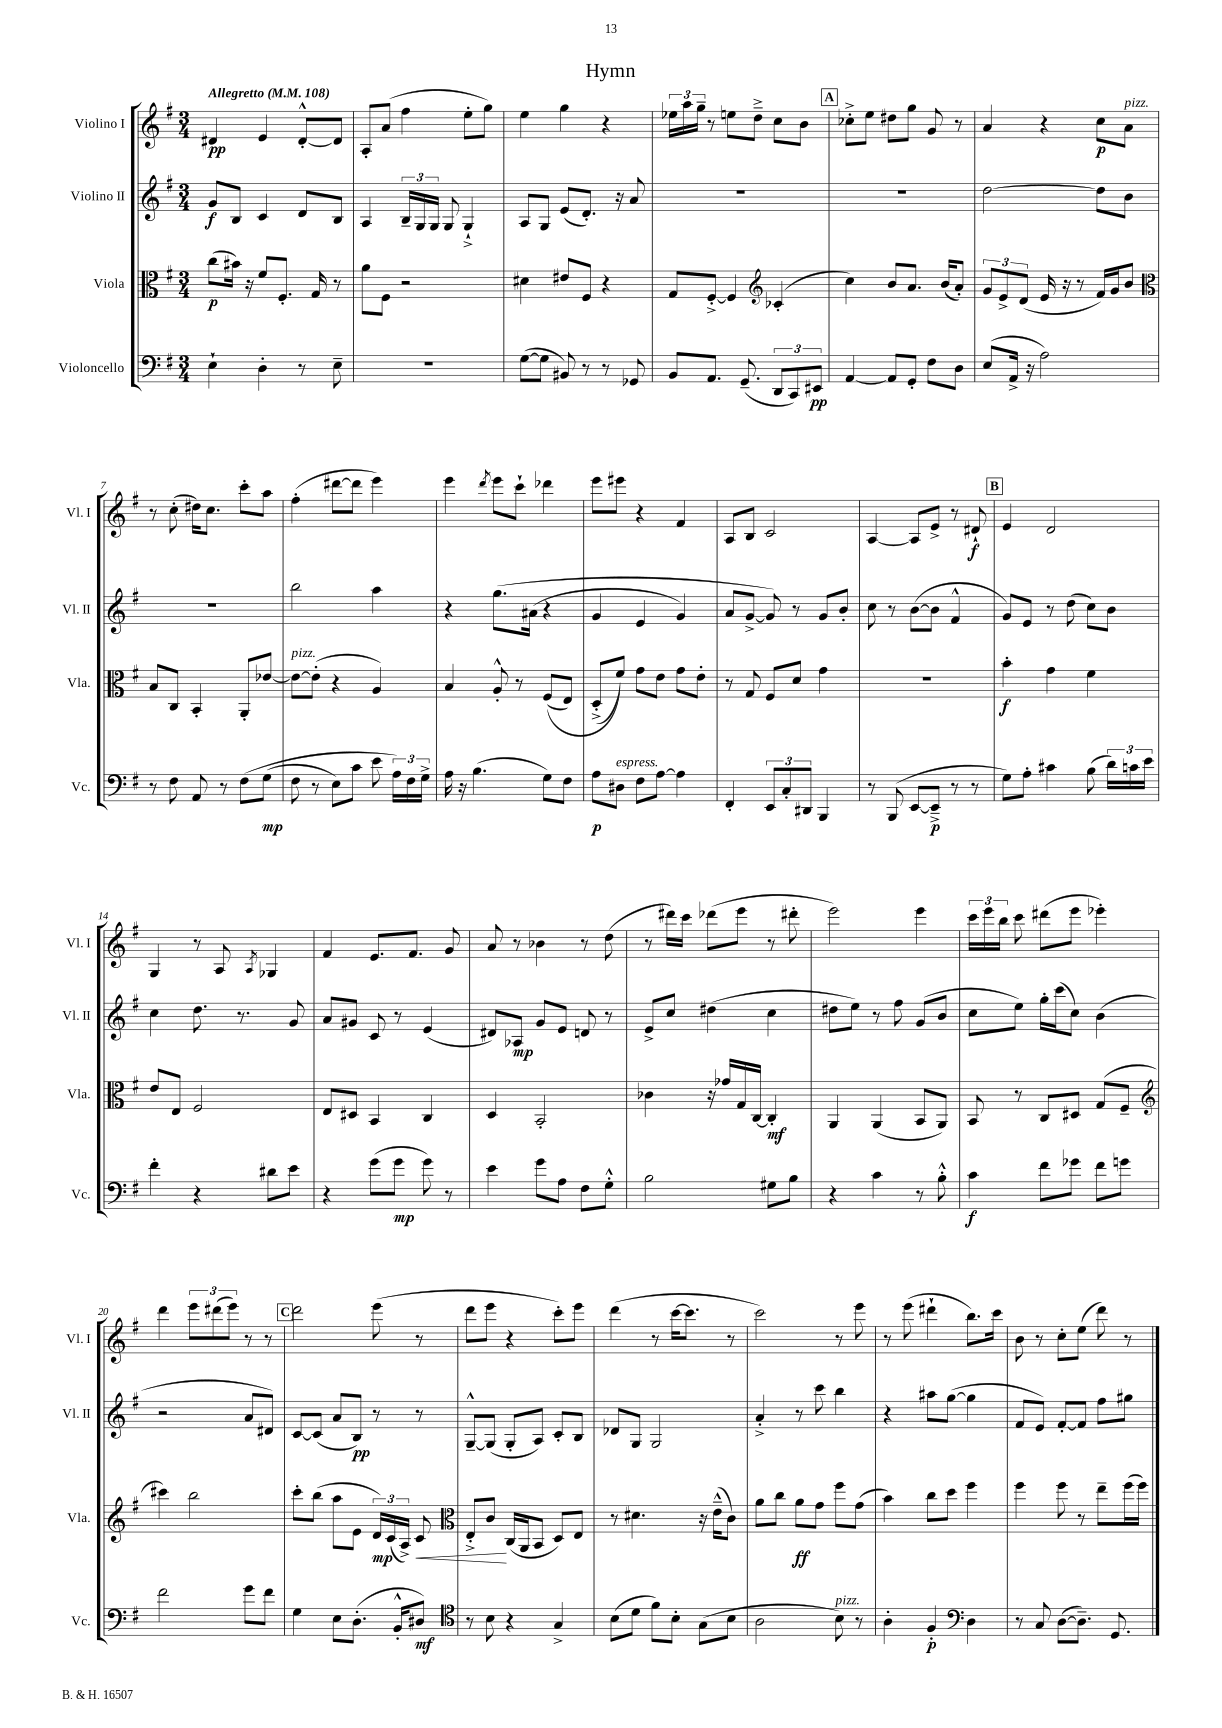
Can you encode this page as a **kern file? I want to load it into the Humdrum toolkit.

**kern	**kern	**kern	**kern
*staff4	*staff3	*staff2	*staff1
*clefF4	*clefC3	*clefG2	*clefG2
*k[f#]	*k[f#]	*k[f#]	*k[f#]
*M3/4	*M3/4	*M3/4	*M3/4
*MM108	*MM108	*MM108	*MM108
4E`\	(8cc\L	8g/L	4d#/
.	16b#\Jk)	8B/J	.
.	16r	.	.
4D'\	8f#/L	4c/	4e/
.	8.F#'/J	.	.
8r	.	8d/L	[8d#'^^/L
.	16G/	.	.
8E~\	8r	8B/J	8d#/]J
=	=	=	=
2.r	8a\L	4A/	8A'/L
.	8F#\J	.	(8a/J
.	2r	24B~/LL	4ff#\
.	.	24G/	.
.	.	24G/JJ	.
.	.	8G/	.
.	.	4G`^/	8ee'\L
.	.	.	8gg\J)
=	=	=	=
([8G\L	4d#\	8A/L	4ee\
8G\]J	.	8G/J	.
8BB#/)	8e#/L	(8e/L	4gg\
8r	8F#/J	8.d'/J)	.
8r	4r	.	4r
.	.	16r	.
8GG-/	.	8a/	.
=	=	=	=
8BB/L	8G/L	2.r	24ee-\LL
.	.	.	24aa\
.	.	.	24gg~\JJ
8.AA/J	[8F#'^/J	.	8r
.	4F#/]	.	8ee\L
(8.GG~/	.	.	.
.	.	.	8dd~^\J
*	*clefG2	*	*
12DD/L	(4c-'/	.	8cc\L
12CC/)	.	.	.
.	.	.	8b\J
12EE#/J	.	.	.
=	=	=	=
[4AA/	4cc\)	2.r	8cc-'^\L
.	.	.	8ee\J
8AA/]L	8b/L	.	8dd#\L
8GG'/J	8.a/J	.	8gg\J
8F#\L	.	.	8g/
.	(16b/LK	.	.
8D\J	8a'/J)	.	8r
=	=	=	=
(8E/L	12g/L	[2dd\	4a/
.	12e^/	.	.
16AA^/Jk	.	.	.
.	(12d/J	.	.
16r	.	.	.
2A\)	16e/	.	4r
.	16r	.	.
.	8r	.	.
.	16f#/LL)	8dd\]L	8cc\L
.	16g/J	.	.
.	8b/J	8b\J	8a\J
=	=	=	=
*	*clefC3	*	*
8r	8B/L	2.r	8r
8F#\	8C/J	.	(8cc'\
8AA/	4BB'/	.	16dd#\LK)
.	.	.	8.cc\J
8r	.	.	.
&(8F#\L	8AA'/L	.	8ccc'\L
(8G\J	[8e-/J	.	8aa\J
=	=	=	=
8F#\	8e-\_L	2bb\	(4ff#'\
8r	(8e-'\]J	.	.
8E\L)	4r	.	[8ddd#\L
8c\J	.	.	8ddd#\]J
8e\	4A/)	4aa\	4eee\)
24A\LL&)	.	.	.
24F#\	.	.	.
24G^\JJ	.	.	.
=	=	=	=
16A\	4B/	4r	4eee\
16r	.	.	.
(4.B\	.	.	.
.	.	.	8qddd/
.	8A'^^/	&(8.gg\L	8eee\L
.	8r	.	8ccc`\J
.	.	(16a#\Jk	.
8G\L)	&((8F#/L	4r	4ddd-\
8F#\J	8E/J)	.	.
=	=	=	=
8A\L	(8D'^/L	4g/	8eee\L
8D#\J	8f#/J)&)	.	8eee#\J
8F#\L	8g\L	4e/	4r
[8A\J	8e\J	.	.
4A\]	8g\L	4g/)	4f#/
.	8e'\J	.	.
=	=	=	=
4FF#'/	8r	8a/L	8A/L
.	8G/	[8g^/J	8B/J
12EE/L	8F#/L	8g/]&)	2c/
12C'/	.	.	.
.	8d/J	8r	.
12DD#/J	.	.	.
4BBB/	4g\	8g/L	.
.	.	8b'/J	.
=	=	=	=
8r	2.r	8cc\	[4A/
(8BBB/	.	8r	.
[8EE/L	.	([8b\L	8A/]L
8EE~^/]J	.	8b\]J	8e^/J
8r	.	4f#^^/	8r
8r	.	.	8d#`/
=	=	=	=
8G\L)	4b'\	8g/L)	4e/
8A'\J	.	8e/J	.
4c#\	4g\	8r	2d/
.	.	(8dd\	.
(8B\	4f#\	8cc\L)	.
24d\LL)	.	8b\J	.
24c\	.	.	.
24e\JJ	.	.	.
=	=	=	=
4f#'\	8e/L	4cc\	4G/
.	8E/J	.	.
4r	2F#/	8.dd\	8r
.	.	.	8A/
.	.	8.r	.
.	.	.	8qA/
8d#\L	.	.	4G-/
8e\J	.	8g/	.
=	=	=	=
4r	8E/L	8a/L	4f#/
.	8D#/J	8g#/J	.
(8g\L	4BB/	8c/	8.e/L
8g\J	.	8r	.
.	.	.	8.f#/J
8g\)	4C/	(4e/	.
8r	.	.	8g/
=	=	=	=
4e\	4D/	8d#/L)	8a/
.	.	8A-/J	8r
8g\L	2BB'/	8g/L	4b-\
8A\J	.	8e/J	.
8F#\L	.	8d/	8r
8G'^^\J	.	8r	(8dd\
=	=	=	=
2B\	4c-\	8e^/L	8r
.	.	8cc/J	16ddd#\LL)
.	.	.	16ccc\JJ
.	16r	(4dd#\	(8ddd-\L
.	16g-/LL	.	.
.	16G/	.	8eee\J
.	[16C/JJ	.	.
8G#\L	4C'/]	4cc\	8r
8B\J	.	.	8ddd#'\
=	=	=	=
4r	4AA/	8dd#\L	2eee\)
.	.	8ee\J)	.
4c\	(4AA/	8r	.
.	.	8ff#\	.
8r	8BB/L	(8g/L	4eee\
8B'^^\	8AA/J)	8b/J	.
=	=	=	=
4c\	8BB/	8cc\L	24ccc\LL
.	.	.	24eee\
.	.	.	24bb\JJ
.	8r	8ee\J)	8ccc\
8f#\L	8C/L	16gg'\LL	(8ddd#\L
.	.	(16ccc\J	.
8g-\J	8D#/J	8cc\J)	8eee\J
8f#\L	(8G/L	(4b\	4eee-'\)
8g\J	8F#~/J	.	.
=	=	=	=
*	*clefG2	*	*
2f#\	4ccc#\)	2r	4ddd\
.	2bb\	.	12eee\L
.	.	.	(12ddd#\
.	.	.	12eee\J)
8g\L	.	8a/L	8r
8f#\J	.	8d#/J)	8r
=	=	=	=
4G\	8ccc'\L	[8c/L	2ddd\
.	(8bb\J	(8c/]J	.
8E\L	8aa\L	8a/L	.
(8.D'\J	8e\J	8B/J)	.
.	24d/LL)	8r	(8eee\
.	(24c/	.	.
16BB'^^/LK	.	.	.
.	24A^/JJ)	.	.
8D#/J)	8c/	8r	8r
=	=	=	=
*clefC4	*clefC3	*	*
8r	8E'^/L	[8G~^^/L	8ddd\L
8B\	8c/J	(8G/]J	8eee\J
4r	(16C/LL	8G'/L	4r
.	16AA/J	.	.
.	8BB/J	8A/J)	.
4G^/	8D/L)	8c'/L	8ccc'\L)
.	8E/J	8B/J	8eee\J
=	=	=	=
(8B\L	8r	8d-/L	(4ddd\
8d\J	4.d#\	8G/J	.
8f#\L)	.	2G/	8r
8B'\J	.	.	[16ccc\LK
.	.	.	8.ccc\]J
(8G\L	16r	.	.
.	(16e~^^\LK	.	.
8B\J	8c\J)	.	8r
=	=	=	=
2A\	8a\L	4a'^/	2ccc\)
.	8cc\J	.	.
.	8a\L	8r	.
.	8g\J	8ccc\	.
8B\)	8ff#\L	4bb\	8r
8r	(8g\J	.	8eee\
=	=	=	=
4A'\	4b\)	4r	8r
.	.	.	(8eee\
4F#'/	8cc\L	8aa#\L	4ddd#`\
.	8dd\J	([8gg\J	.
*clefF4	*	*	*
4D\	4ff#\	4gg\]	8.bb\L)
.	.	.	16ccc\Jk
=	=	=	=
8r	4ff#\	8f#/L	8b\
8C/	.	8e/J)	8r
([8D\L	8ff#\	[8f#'/L	8cc'\L
8.D~\]J)	8r	8f#/]J	(8ee\J
.	8ee~\L	8ff#\L	8ddd\)
8.GG/	.	.	.
.	(16ff#\L	8gg#\J	8r
.	16ff#\JJ)	.	.
==	==	==	==
*-	*-	*-	*-
